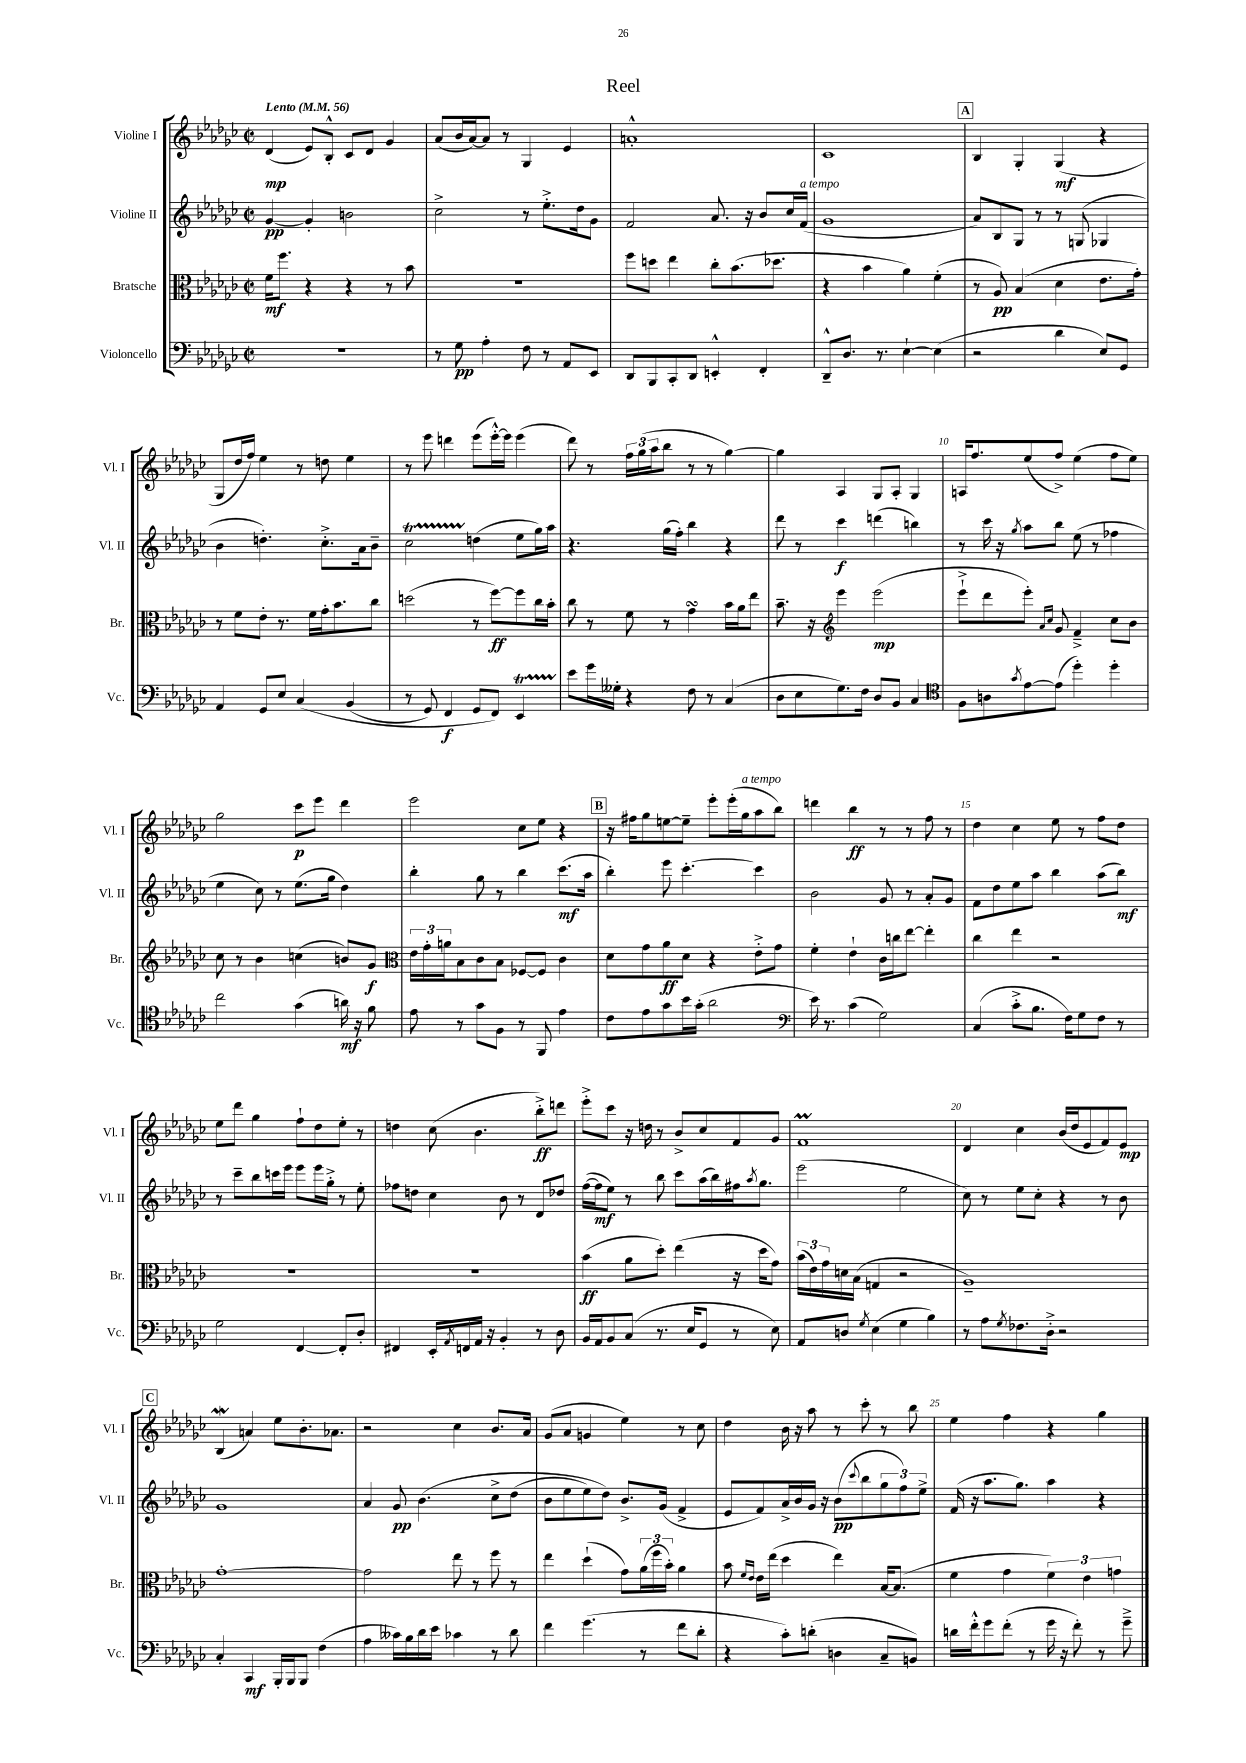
\header { title = "Reel" }
<<
\new StaffGroup <<
\new Staff = "s0" \with { instrumentName = "Violine I" shortInstrumentName = "Vl. I" } {
    \clef treble \key ges \major \defaultTimeSignature \time 2/2 \tempo "Lento" 4 = 56
    des'4\mp( ees'8) bes8-.-^ ces'8 des'8 ges'4 |
    aes'8( bes'16 aes'16~) aes'8 r8 ges4 ees'4 |
    a'1-.-^ |
    ces'1 |
    \mark \markup { \box "A" } bes4 ges4-. ges4\mf( r4 |
    ges8 des''16 f''16) ees''4 r8 d''8 ees''4 |
    r8 ees'''8 d'''4 ees'''8( ees'''16~-.-^) ees'''16 ees'''4( |
    des'''8) r8 \tuplet 3/2 { f''16 ges''16( aes''16 } bes''8 r8 r8 ges''4~) |
    ges''4 aes4 ges8 aes8-. ges4 |
    a16 f''8. ees''8( f''8->) ees''4( f''8 ees''8) |
    ges''2 ces'''8\p ees'''8 des'''4 |
    ees'''2 ces''8 ees''8 r4 |
    \mark \markup { \box "B" } r16 fis''16 ges''8 e''8~ e''8-- ees'''8-. ees'''16-.( ges''16^\markup { \italic "a tempo" } aes''8 bes''8) |
    d'''4 bes''4\ff r8 r8 f''8 r8 |
    des''4 ces''4 ees''8 r8 f''8 des''8 |
    ees''8 des'''8 ges''4 f''8-! des''8 ees''8-. r8 |
    d''4 ces''8( bes'4. bes''8-.->\ff) d'''8 |
    ees'''8-.-> ces'''8 r16 d''16 r8 bes'8-> ces''8 f'8 ges'8 |
    f'1\prall |
    des'4 ces''4 bes'16( des''16 ees'8 f'8) ees'8\mp |
    \mark \markup { \box "C" } bes4\mordent( a'4) ees''8 bes'8.-. aes'8. |
    r2 ces''4 bes'8. aes'16 |
    ges'8( aes'8 g'4 ees''4) r8 ces''8 |
    des''4 bes'16 r16 aes''8 r8 ces'''8-. r8 bes''8 |
    ees''4 f''4 r4 ges''4 \bar "|." |
}
\new Staff = "s1" \with { instrumentName = "Violine II" shortInstrumentName = "Vl. II" } {
    \clef treble \key ges \major \defaultTimeSignature \time 2/2
    ges'4~\pp ges'4-. b'2 |
    ces''2-> r8 ees''8.-.-> des''16 ges'8 |
    f'2 aes'8. r16 bes'8 ces''16 f'16^\markup { \italic "a tempo" }( |
    ges'1 |
    \mark \markup { \box "A" } aes'8) bes8 ges8 r8 r8 g8( ges4 |
    bes'4 d''4.-.) ces''8.-.-> aes'16 bes'8-- |
    ces''2\startTrillSpan d''4\stopTrillSpan( ees''8 ges''16) aes''16 |
    r4. ges''16( f''16-.) bes''4 r4 |
    des'''8 r8 ces'''4\f d'''4( b''4) |
    r8 ces'''16 r16 \acciaccatura { ges''8 } aes''8 bes''8 ees''8( r8 fes''4 |
    ees''4 ces''8) r8 ees''8.( ges''16 des''4) |
    bes''4-. ges''8 r8 bes''4 ces'''8.\mf( aes''16 |
    \mark \markup { \box "B" } bes''4-.) ees'''8 ces'''4.~-. ces'''4 |
    bes'2 ges'8 r8 aes'8-. ges'8 |
    f'8 des''8 ees''8 aes''8 bes''4 aes''8( bes''8\mf) |
    r8 ces'''8-- bes''8 c'''16 ees'''16 ees'''8 ees'''16 ges''16-.-> r8 ees''8-. |
    fes''8 d''8 ces''4 bes'8 r8 des'8 des''8 |
    f''16~( f''16\mf ees''8) r8 bes''8 ces'''8 aes''16( bes''16) fis''16 \acciaccatura { aes''8 } ges''8. |
    ees'''2( ees''2 |
    ces''8) r8 ees''8 ces''8-. r4 r8 bes'8 |
    \mark \markup { \box "C" } ges'1 |
    aes'4 ges'8\pp bes'4.\( ces''8-> des''8( |
    bes'8 ees''8 ees''8) des''8\) bes'8.-> ges'16( f'4-> |
    ees'8 f'8) aes'16-> bes'16 ges'16 r16 bes'8\pp( \appoggiatura { ces'''8 } bes''8 \tuplet 3/2 { ges''8 f''8) ees''8-> } |
    f'16( r16 aes''8. ges''8.) aes''4 r4 \bar "|." |
}
\new Staff = "s2" \with { instrumentName = "Bratsche" shortInstrumentName = "Br." } {
    \clef alto \key ges \major \defaultTimeSignature \time 2/2
    f'16\mf f''8. r4 r4 r8 bes'8 |
    R1 |
    f''8 d''8 ees''4 ces''8-. bes'8.( des''8. |
    r4 bes'4 aes'4) f'4-.( |
    \mark \markup { \box "A" } r8 aes8\pp) bes4( des'4 ees'8. ges'16-.) |
    r8 f'8 ees'8-. r8. f'16 ges'16-. bes'8. ces''8 |
    d''2( r8 f''8~\ff) f''8 ces''16 bes'16-. |
    ces''8 r8 f'8 r8 ges'4\turn bes'16 aes'16 ees''8 |
    bes'8.-- r16 \clef treble ees'''4 ees'''2\mp( |
    ees'''8-!-> des'''8 ees'''8-.) \grace { aes'16 ces''16 } ges'8 f'4---> ces''8 bes'8 |
    ces''8 r8 bes'4 c''4( b'8) ges'8\f |
    \clef alto \tuplet 3/2 { ees'16 ges'16-. a'16 } bes8 ces'8 bes8 fes8~ fes8 ces'4 |
    \mark \markup { \box "B" } des'8 ges'8 aes'8\ff des'8 r4 ees'8-.-> ges'8 |
    f'4-. ees'4-! ces'16 c''16 ees''8~ ees''4-. |
    ces''4 ees''4 r2 |
    R1 |
    R1 |
    bes'4\ff( aes'8 des''8-.) ees''4( r16 des''16 ges'8) |
    \tuplet 3/2 { bes'16( ees'16) ges'16 } d'16 bes16( g4 r2 |
    aes1--) |
    \mark \markup { \box "C" } ges'1~-. |
    ges'2 ees''8 r8 f''8 r8 |
    ees''4 des''4-!( ges'8) \tuplet 3/2 { aes'16( f''16 bes'16-.) } aes'4 |
    bes'8 \grace { f'16 ees'16 } ees'16 ees''16( des''4 ees''4) bes16~ bes8.( |
    f'4 ges'4 \tuplet 3/2 { f'4) ees'4 g'4 } \bar "|." |
}
\new Staff = "s3" \with { instrumentName = "Violoncello" shortInstrumentName = "Vc." } {
    \clef bass \key ges \major \defaultTimeSignature \time 2/2
    r1 |
    r8 ges8\pp aes4-. f8 r8 aes,8 ees,8 |
    des,8 bes,,8 ces,8-. des,8 e,4-.-^ f,4-. |
    des,8---^ des8. r8. ees4~-! ees4( |
    \mark \markup { \box "A" } r2 des'4 ees8) ges,8 |
    aes,4 ges,8 ees8 ces4\( bes,4( |
    r8 ges,8) f,4\f ges,8 f,8\) ees,4\startTrillSpan |
    ees'8\stopTrillSpan ges'16 geses16-. r4 f8 r8 ces4( |
    des8 ees8 ges8.) f16 des8 bes,8 ces4 |
    \clef tenor f8 a8 \acciaccatura { ges'8 } ees'8~ ees'8( des''4-.) des''4-. |
    ces''2 ges'4( a'16\mf) r16 f'8 |
    ees'8 r8 ges'8 f8 r8 f,8 ees'4 |
    \mark \markup { \box "B" } ces'8 ees'8 ges'8 bes'16 ges'16-.( aes'2 |
    \clef bass ees'16) r8. ces'4( ges2) |
    ces4( ces'8-.-> bes8. f16) ges8 f8 r8 |
    ges2 f,4~ f,8-. des8-. |
    fis,4 ees,16-. \acciaccatura { aes,8 } f,16 aes,16 r16 bes,4-. r8 des8 |
    bes,16 aes,16 bes,8 ces8( r8. ees16 ges,8 r8 ees8) |
    aes,8 d8 \acciaccatura { ges8 } ees4( ges4 bes4) |
    r8 aes8 \acciaccatura { ges8 } fes8. des16-.-> r2 |
    \mark \markup { \box "C" } ces4-. ces,4\mf bes,,16-. bes,,16 bes,,8 f4( |
    aes4 ceses'16) bes16 des'16 ees'16 ces'4 r8 des'8 |
    f'4 ges'4.( r8 f'8 des'8-. |
    r4 ces'8-.) d'8-.( d4 ces8-- b,8) |
    d'16 f'16-.-^ ges'8 f'8-.( r8 ges'16 r16 f'8-.) r8 ges'8---> \bar "|." |
}
>>
>>
\layout { \context { \Score \override BarNumber.break-visibility = ##(#f #t #t) barNumberVisibility = #(every-nth-bar-number-visible 5) } }
